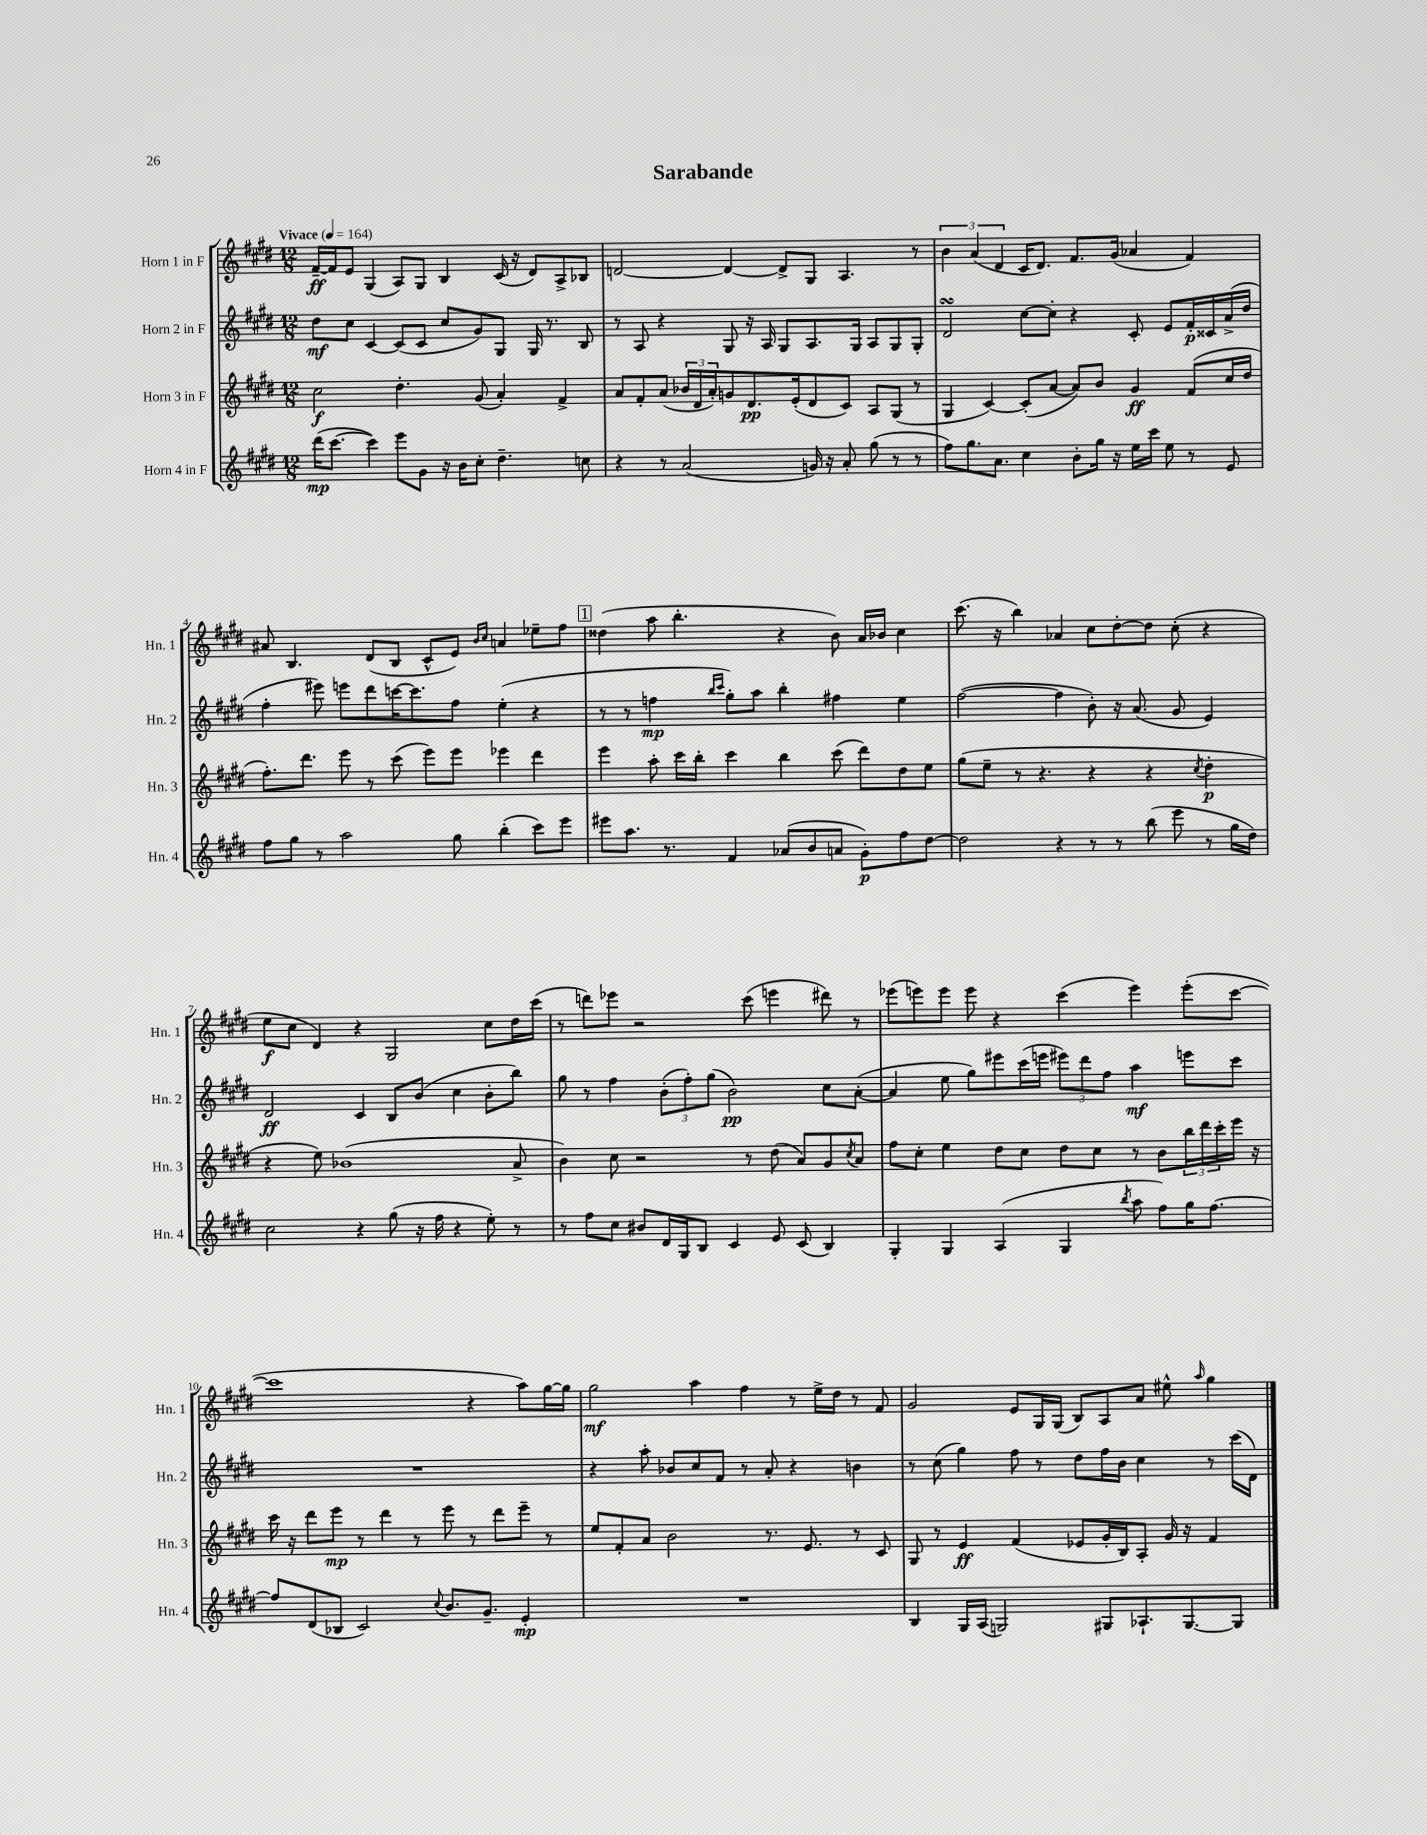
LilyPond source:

\header { title = "Sarabande" }
<<
\new StaffGroup <<
\new Staff = "s0" \with { instrumentName = "Horn 1 in F" shortInstrumentName = "Hn. 1" } {
    \clef treble \key e \major \numericTimeSignature \time 12/8 \tempo "Vivace" 4 = 164
    fis'16~--\ff fis'16 e'8 gis4( a8) gis8 b4 cis'16( r16 dis'8) a8-> bes8 |
    d'2~ d'4~ d'8-> gis8 a4. r8 |
    \tuplet 3/2 { b'4 a'4( dis'4 } cis'16 dis'8.) fis'8. gis'16( aes'4 fis'4) |
    ais'8 b4. dis'8( b8 cis'8-^ e'8) \grace { b'16 cis''16 } a'4 ees''8-- fis''8 |
    \mark \markup { \box "1" } disis''4( a''8 b''4.-. r4 b'8) a'16 bes'16 cis''4 |
    cis'''8.( r16 b''4) aes'4 cis''8 dis''8~-. dis''8 cis''8-.( r4 |
    e''8\f cis''8 dis'4) r4 gis2 cis''8 dis''16 cis'''16( |
    r8 d'''8) ees'''8 r2 cis'''8( e'''4 dis'''8) r8 |
    ees'''8( e'''8) e'''8 e'''8 r4 cis'''4( e'''4) e'''8-.( cis'''8~ |
    cis'''1 r4 a''8) gis''16~ gis''16 |
    gis''2\mf a''4 fis''4 r8 e''16-> dis''16 r8 fis'8 |
    gis'2 e'8 gis16 gis16( b8) a8 a'8 eis''8-^ \grace { a''16 } gis''4 \bar "|." |
}
\new Staff = "s1" \with { instrumentName = "Horn 2 in F" shortInstrumentName = "Hn. 2" } {
    \clef treble \key e \major \numericTimeSignature \time 12/8
    dis''8\mf cis''8 cis'4~ cis'8( cis'8 cis''8 gis'8) gis8 gis16 r8. b8 |
    r8 a8 r4 gis8 r16 a16 gis8 a8. gis16 a8 gis8 gis8-. |
    dis'2\turn cis''8~ cis''8-. r4 cis'8-. e'8 fis'16-.\p cisis'16 a'16->( dis''16 |
    fis''4-. eis'''8) e'''8 dis'''8 c'''16~ c'''8. fis''8 e''4-.( r4 |
    \mark \markup { \box "1" } r8 r8 f''4\mp \grace { b''16 cis'''16 } gis''8-.) a''8 b''4-. fis''4 e''4 |
    fis''2~( fis''4 b'8-.) r16 a'8.( gis'8 e'4) |
    dis'2\ff cis'4 b8 b'8( cis''4 b'8-. b''8) |
    gis''8 r8 fis''4 \tuplet 3/2 { b'8-.( fis''8-.) gis''8( } b'2\pp) cis''8 a'8~-.( |
    a'4 e''8 gis''8) eis'''8 cis'''16( e'''16 \tuplet 3/2 { eis'''8) dis'''8 fis''8 } a''4\mf e'''8 cis'''8 |
    R1. |
    r4 a''8-. bes'8 cis''8 fis'8 r8 a'8-. r4 b'4 |
    r8 cis''8( gis''4) fis''8 r8 dis''8 fis''16 b'16 cis''4 r8 cis'''16( dis'16) \bar "|." |
}
\new Staff = "s2" \with { instrumentName = "Horn 3 in F" shortInstrumentName = "Hn. 3" } {
    \clef treble \key e \major \numericTimeSignature \time 12/8
    cis''2\f dis''4.-. gis'8( a'4-.) fis'4-> |
    a'8 fis'8-. a'8( \tuplet 3/2 { bes'16 dis'16 a'16-.) } g'8 dis'8.\pp e'16-.( dis'8 cis'8) a8 gis8( r8 |
    gis4 cis'4~) cis'8-.( a'8~ a'8) b'8 gis'4\ff fis'8( cis''16 dis''16 |
    fis''8.-.) dis'''8. e'''8 r8 cis'''8( e'''8) e'''8 ees'''4 dis'''4 |
    \mark \markup { \box "1" } e'''4 a''8-. cis'''16 b''16-. cis'''4 b''4 cis'''8( dis'''8) dis''8 e''8 |
    gis''8( e''8-- r8 r4. r4 r4 \acciaccatura { cis''8 } dis''4-.\p |
    r4 e''8) bes'1( a'8-> |
    b'4) cis''8 r2 r8 dis''8( a'8) gis'8 \acciaccatura { cis''8 } a'8 |
    fis''8 cis''8-. e''4 dis''8 cis''8 dis''8 cis''8 r8 b'8 \tuplet 3/2 { b''16 dis'''16 cis'''16-. } e'''16 r16 |
    cis'''16 r16 dis'''8 e'''8\mp r8 dis'''4 r8 e'''8 r8 dis'''8 e'''8-- r8 |
    e''8 fis'8-. a'8 b'2 r8. e'8. r8 cis'8 |
    gis8 r8 e'4\ff fis'4( ees'8 gis'16-. b16) a8-. gis'16 r16 fis'4 \bar "|." |
}
\new Staff = "s3" \with { instrumentName = "Horn 4 in F" shortInstrumentName = "Hn. 4" } {
    \clef treble \key e \major \numericTimeSignature \time 12/8
    dis'''16\mp( cis'''8.~ cis'''4) e'''8 gis'8 r16 b'16 cis''8-. dis''4.-- c''8 |
    r4 r8 a'2( g'16) r16 a'8-. gis''8( r8 r8 |
    fis''8) gis''8. a'8. cis''4 b'8-. gis''16 r16 e''16 cis'''16 e''8 r8 e'8 |
    fis''8 gis''8 r8 a''2 gis''8 b''4-.( cis'''8) e'''8 |
    \mark \markup { \box "1" } eis'''8 a''8. r8. fis'4 aes'8( b'8 a'8 gis'8-.\p) fis''8 dis''8~ |
    dis''2 r4 r8 r8 b''8( e'''8 r8 gis''16 dis''16) |
    cis''2 r4 gis''8( r16 fis''16 r4 e''8-.) r8 |
    r8 fis''8 cis''8 bis'8 dis'16 gis16 b8 cis'4 e'8 cis'8( b4) |
    gis4-. gis4 a4( gis4 \acciaccatura { b''8 } a''8 fis''8) gis''16 fis''8.~ |
    fis''8 dis'8( bes8 cis'2) \appoggiatura { cis''8 } b'8. gis'8.-- e'4-.\mp |
    R1. |
    b4 gis16 a16( g2) gis8 aes8.-! gis8.~ gis8 \bar "|." |
}
>>
>>
